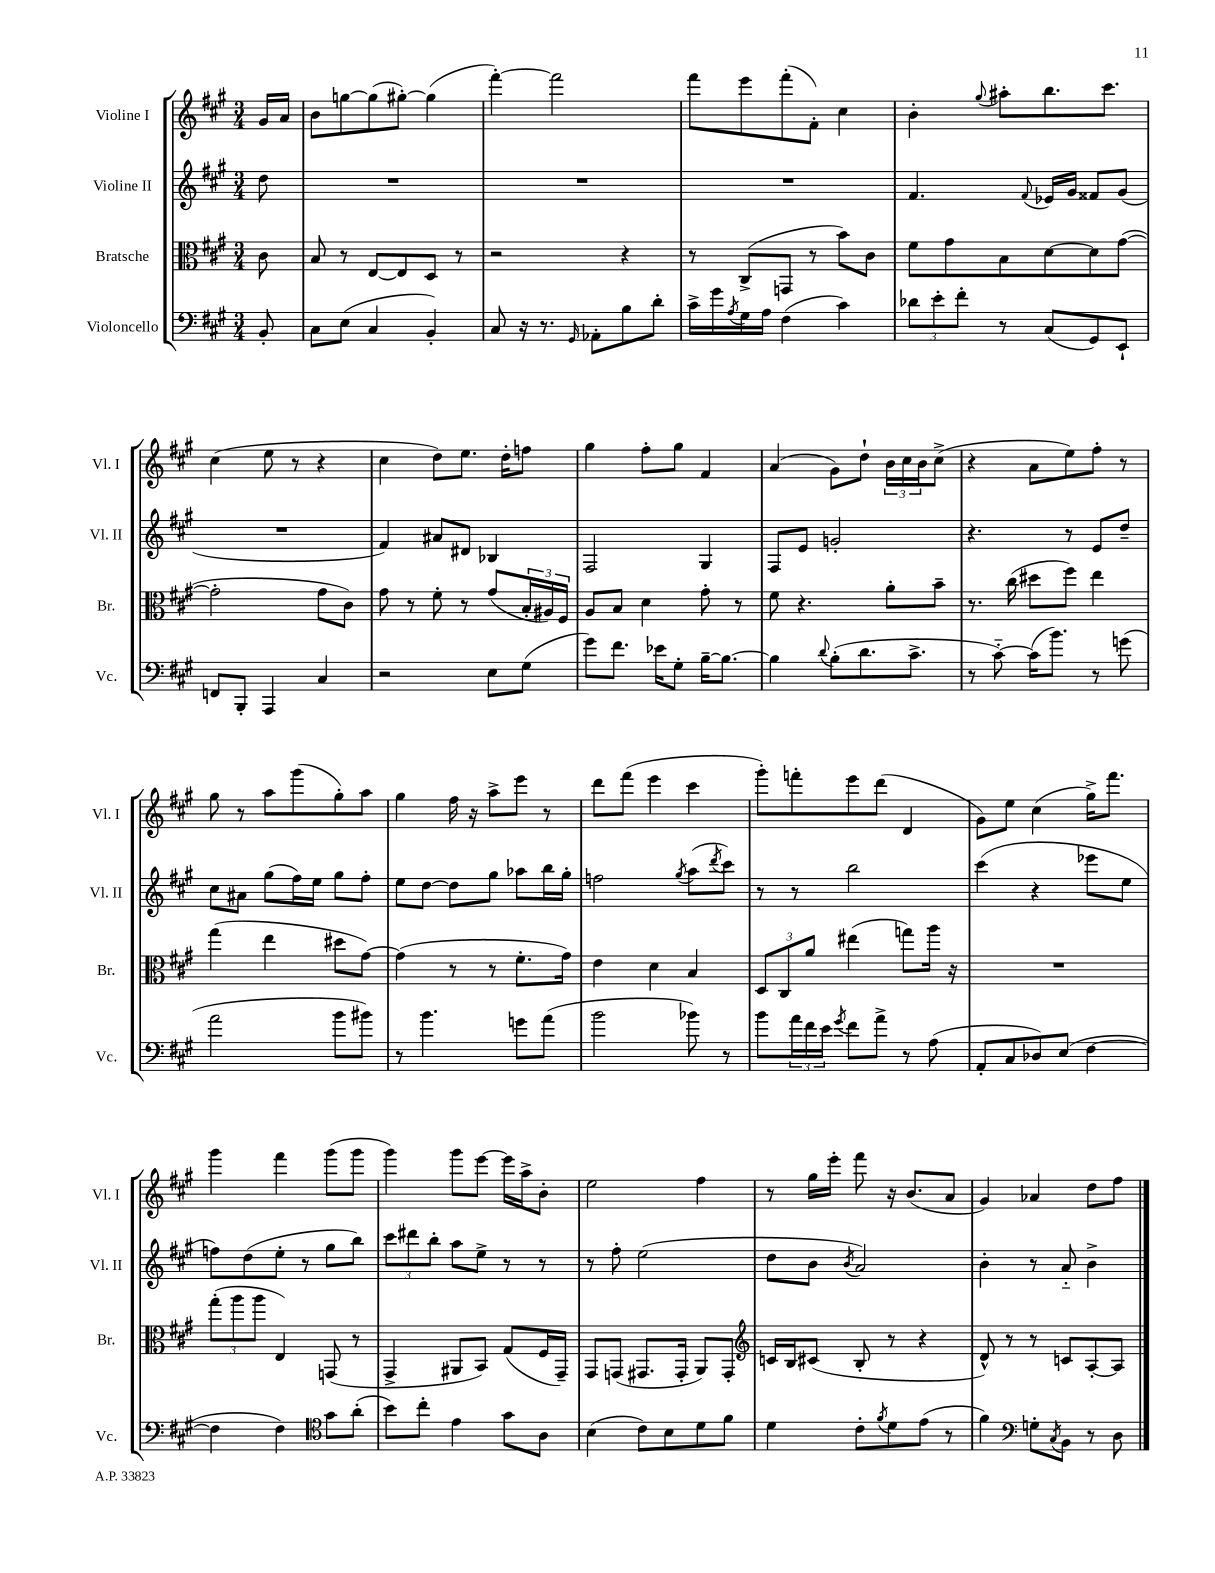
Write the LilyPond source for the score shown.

<<
\new StaffGroup <<
\new Staff = "s0" \with { instrumentName = "Violine I" shortInstrumentName = "Vl. I" } {
    \clef treble \key a \major \numericTimeSignature \time 3/4 \partial 8
    gis'16 a'16 |
    b'8 g''8~ g''8( gis''8~-.) gis''4( |
    fis'''4~-.) fis'''2 |
    fis'''8 e'''8 fis'''8-.( fis'8-.) cis''4 |
    b'4-. \appoggiatura { gis''8 } ais''8-. b''8. cis'''8. |
    cis''4( e''8 r8 r4 |
    cis''4 d''8) e''8. d''16-. f''8 |
    gis''4 fis''8-. gis''8 fis'4 |
    a'4( gis'8) d''8-! \tuplet 3/2 { b'16 cis''16 b'16 } cis''8->( |
    r4 a'8 e''8) fis''8-. r8 |
    gis''8 r8 a''8 gis'''8( gis''8-.) a''8 |
    gis''4 fis''16 r16 a''8-> e'''8 r8 |
    d'''8 fis'''8( e'''4 cis'''4 |
    gis'''8-.) f'''8-. e'''8 d'''8( d'4 |
    gis'8) e''8 cis''4( gis''16->) fis'''8. |
    gis'''4 fis'''4 gis'''8( gis'''8 |
    gis'''4) gis'''8 e'''8~ e'''16 a''16-> b'8-. |
    e''2 fis''4 |
    r8 gis''16 e'''16-. fis'''8 r16 b'8.( a'8 |
    gis'4) aes'4 d''8 fis''8 \bar "|." |
}
\new Staff = "s1" \with { instrumentName = "Violine II" shortInstrumentName = "Vl. II" } {
    \clef treble \key a \major \numericTimeSignature \time 3/4 \partial 8
    d''8 |
    R2. |
    R2. |
    R2. |
    fis'4. \appoggiatura { fis'8 } ees'16 gis'16 fisis'8 gis'8( |
    R2. |
    fis'4) ais'8 dis'8 bes4 |
    fis2 gis4 |
    fis8 e'8 g'2-. |
    r4. r8 e'8 d''8-- |
    cis''8 ais'8 gis''8( fis''16) e''16 gis''8 fis''8-. |
    e''8 d''8~ d''8 gis''8 aes''8 b''16 gis''16-. |
    f''2 \acciaccatura { gis''8 } a''8( \acciaccatura { d'''8 } cis'''8) |
    r8 r8 b''2 |
    cis'''4( r4 ees'''8 e''8 |
    f''8) d''8( e''8-. r8 gis''8 b''8) |
    \tuplet 3/2 { cis'''8 dis'''8 b''8-. } a''8 e''8-> r8 r8 |
    r8 fis''8-. e''2( |
    d''8 b'8 \acciaccatura { b'8 } a'2) |
    b'4-. r8 a'8-_ b'4-> \bar "|." |
}
\new Staff = "s2" \with { instrumentName = "Bratsche" shortInstrumentName = "Br." } {
    \clef alto \key a \major \numericTimeSignature \time 3/4 \partial 8
    cis'8 |
    b8 r8 e8~ e8 d8 r8 |
    r2 r4 |
    r8 cis8->( g,8 r8 b'8) cis'8 |
    fis'8 gis'8 b8 d'8~ d'8 gis'8~( |
    gis'2-. gis'8 cis'8) |
    gis'8 r8 fis'8-. r8 gis'8( \tuplet 3/2 { b16-. ais16) fis16 } |
    a8 b8 d'4 gis'8-. r8 |
    fis'8 r4. a'8-. b'8-- |
    r8. cis''16( dis''8 fis''8) e''4 |
    gis''4( e''4 dis''8 gis'8~) |
    gis'4( r8 r8 fis'8.-. gis'16) |
    e'4 d'4 b4 |
    \tuplet 3/2 { d8 cis8 a'8 } eis''4( g''8) a''16 r16 |
    R2. |
    \tuplet 3/2 { gis''8-.( a''8 a''8 } e4) g,8( r8 |
    gis,4-> ais,8 b,8) gis8( fis16 gis,16--) |
    gis,8 g,8( gis,8. gis,16-. a,8) gis,8-. |
    \clef treble c'16 b16 cis'8( b8-. r8 r4 |
    d'8-^) r8 r8 c'8 a8~-. a8 \bar "|." |
}
\new Staff = "s3" \with { instrumentName = "Violoncello" shortInstrumentName = "Vc." } {
    \clef bass \key a \major \numericTimeSignature \time 3/4 \partial 8
    b,8-. |
    cis8 e8( cis4 b,4-.) |
    cis8 r16 r8. \grace { gis,16 } aes,8-. b8 d'8-. |
    cis'16-> gis'16 \acciaccatura { a8 } gis16 a16 fis4( cis'4) |
    \tuplet 3/2 { des'8 e'8-. fis'8-. } r8 cis8( gis,8) e,8-! |
    f,8 b,,8-. a,,4 cis4 |
    r2 e8 gis8( |
    gis'8) fis'8. ees'16 gis8-. b16~-- b8.~ |
    b4 \appoggiatura { d'8 } b8-.( d'8. cis'8.-> |
    r8 cis'8~-_) cis'16( b'8.) r8 g'8( |
    a'2 b'8 bis'8) |
    r8 b'4. g'8 a'8( |
    b'2 bes'8) r8 |
    b'8 \tuplet 3/2 { a'16 fis'16 e'16 } \acciaccatura { gis'8 } fis'8 a'8-> r8 a8( |
    a,8-. cis8 des8) e8( fis4~ |
    fis4 fis4) \clef tenor gis'8 a'8-.( |
    b'8) cis''8-. e'4 gis'8 a8 |
    b4( cis'8) b8 d'8 fis'8 |
    d'4 cis'8-. \acciaccatura { fis'8 } d'8 e'8( r8 |
    fis'4) \clef bass g8-. \acciaccatura { cis8 } b,8 r8 d8 \bar "|." |
}
>>
>>
\layout { \context { \Score \remove "Bar_number_engraver" } }
